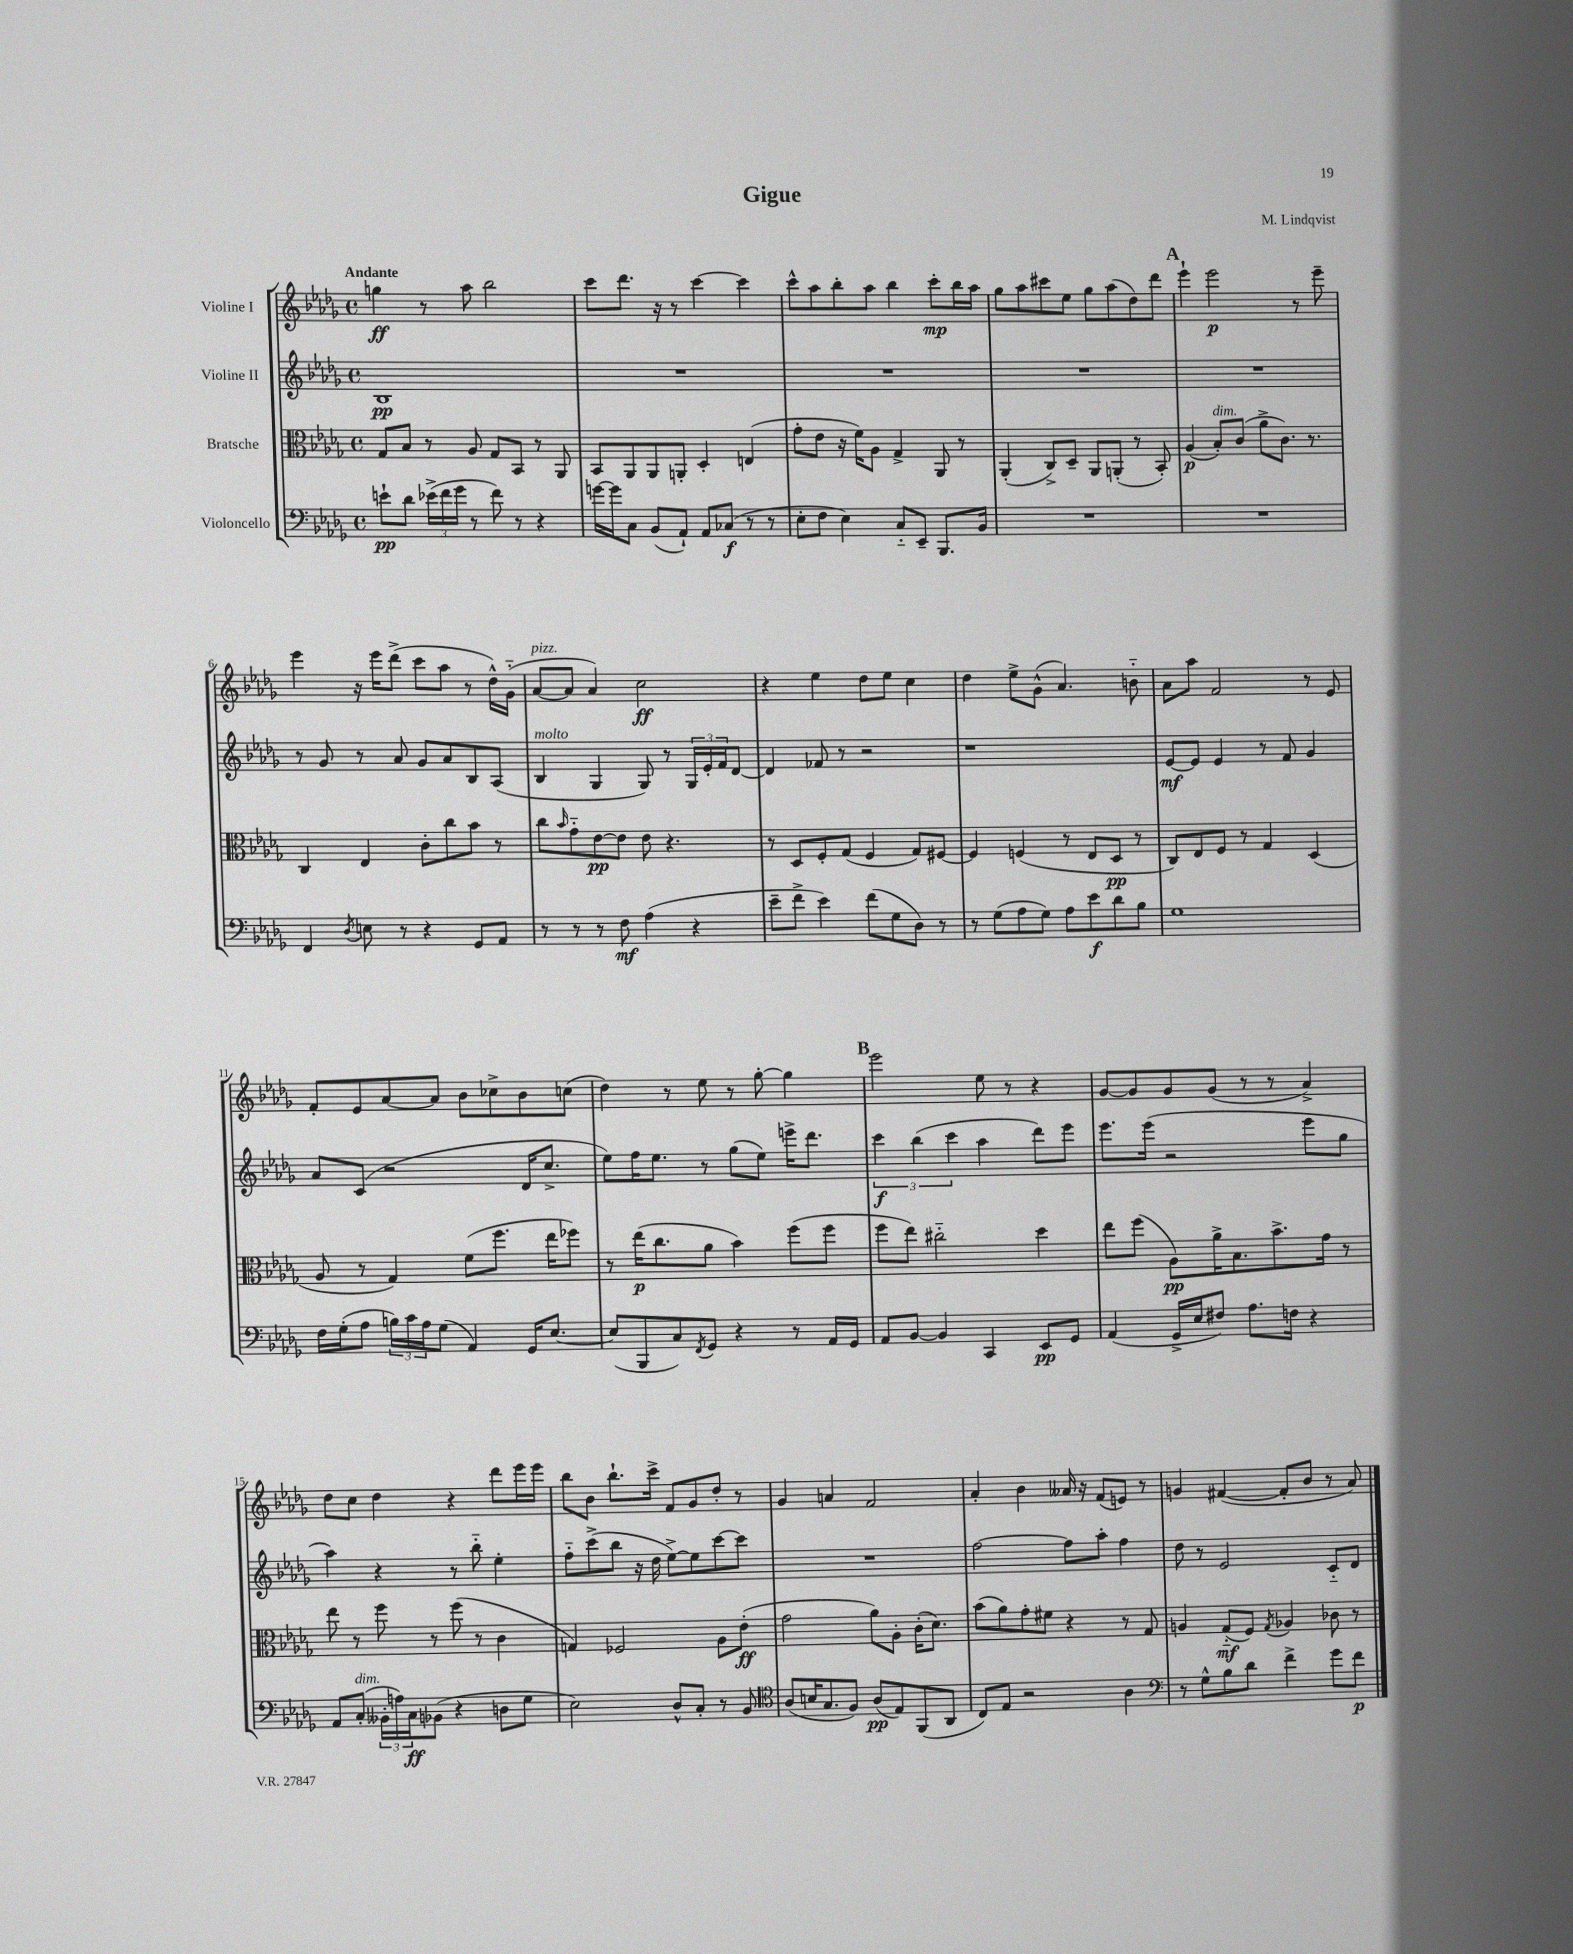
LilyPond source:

\header { title = "Gigue" composer = "M. Lindqvist" }
<<
\new StaffGroup <<
\new Staff = "s0" \with { instrumentName = "Violine I" } {
    \clef treble \key des \major \defaultTimeSignature \time 4/4 \tempo "Andante"
    g''4\ff r8 aes''8 bes''2 |
    c'''8 des'''8. r16 r8 c'''4~ c'''4 |
    c'''8-^ aes''8 bes''8-. aes''8 bes''4 c'''8-.\mp bes''16 aes''16 |
    ges''8 aes''8 cis'''8 ees''8 ges''8 aes''8( des''8) des'''8 |
    \mark \markup { \bold "A" } ees'''4-! ees'''2\p r8 ees'''8-- |
    ees'''4 r16 ees'''16 des'''8->( c'''8 aes''8 r8 des''16-^) ges'16-_( |
    aes'8~^\markup { \italic "pizz." } aes'8 aes'4) c''2\ff |
    r4 ees''4 des''8 ees''8 c''4 |
    des''4 ees''8-> ges'8-^( aes'4.) b'8-_ |
    aes'8 aes''8 f'2 r8 ees'8 |
    f'8-. ees'8 aes'8~ aes'8 bes'8 ces''8-> bes'8 c''8( |
    des''4) r8 ees''8 r8 ges''8~-. ges''4 |
    \mark \markup { \bold "B" } ees'''2 ees''8 r8 r4 |
    ges'8~ ges'8 ges'8 ges'8( r8 r8 aes'4->) |
    des''8 c''8 des''4 r4 des'''8 ees'''16 ees'''16 |
    bes''8 bes'8 bes''8.-! c'''16-> f'8 ges'8 des''8-. r8 |
    ges'4 a'4 f'2 |
    aes'4-. bes'4 aeses'16 r16 f'8( e'8) r8 |
    g'4 fis'4~( fis'8-. bes'8 r8 aes'8) \bar "|." |
}
\new Staff = "s1" \with { instrumentName = "Violine II" } {
    \clef treble \key des \major \defaultTimeSignature \time 4/4
    bes1\pp |
    R1 |
    R1 |
    R1 |
    \mark \markup { \bold "A" } R1 |
    r8 ges'8 r8 aes'8 ges'8 aes'8 bes8 aes8( |
    bes4^\markup { \italic "molto" } ges4 ges8) r8 \tuplet 3/2 { ges16 ees'16-. f'16 } des'8~ |
    des'4 fes'8 r8 r2 |
    r1 |
    ees'8~\mf ees'8 ees'4 r8 f'8 ges'4 |
    aes'8 c'8( r2 des'16 c''8.-> |
    ees''8) f''16 ees''8. r8 ges''8( ees''8) e'''16-> des'''8. |
    \mark \markup { \bold "B" } \tuplet 3/2 { c'''4\f bes''4( c'''4 } aes''4 des'''8) ees'''8 |
    ees'''8. ees'''16( r2 ees'''8 ges''8 |
    aes''4) r4 r8 bes''8-_ ees''4-. |
    f''8-_ c'''8->( bes''8 r16 des''16 ees''8~->) ees''8 c'''8~ c'''8 |
    R1 |
    f''2~ f''8 aes''8-. f''4 |
    des''8 r8 ees'2 c'8-_ des'8 \bar "|." |
}
\new Staff = "s2" \with { instrumentName = "Bratsche" } {
    \clef alto \key des \major \defaultTimeSignature \time 4/4
    ges8 bes8 r8 aes8 ges8 bes,8 r8 aes,8 |
    bes,8 aes,8 aes,8 a,8-. des4-. e4( |
    ges'8-. ees'8 r16 f'16) aes8 ges4-> aes,8 r8 |
    aes,4-.( c8->) des8-- aes,8 a,8-.( r8 bes,8-.) |
    \mark \markup { \bold "A" } aes4\p( bes8-.^\markup { \italic "dim." }) c'8( aes'8-> c'8.) r8. |
    c4 ees4 c'8-. c''8 bes'8 r8 |
    c''8 \grace { bes'16 } ges'8-_ ees'8~\pp ees'8 ees'8 r4. |
    r8 des8 f8-. ges8( f4 ges8) fis8~ |
    fis4 f4( r8 ees8 des8\pp r8 |
    c8) ees8 f8 r8 ges4 des4( |
    aes8 r8 ges4) f'8( f''8. ees''16 fes''8) |
    r8 ees''16\p( c''8. aes'8 bes'4) f''8( f''8 |
    \mark \markup { \bold "B" } f''8 ees''8) cis''2-_ des''4 |
    ees''8 f''8( aes8\pp) aes'16-> bes8. bes'8.-> ges'16 r8 |
    ees''8 r8 f''8 r8 f''8( r8 c'4 |
    g4) fes2 aes8 ees'8-.\ff( |
    ges'2 aes'8) aes8-. c'16-.( des'8.) |
    bes'8( aes'8) ges'8-. fis'8 r4 r8 ges8 |
    a4 ges8-_\mf( f8) \acciaccatura { ges8 } aes4 ces'8 r8 \bar "|." |
}
\new Staff = "s3" \with { instrumentName = "Violoncello" } {
    \clef bass \key des \major \defaultTimeSignature \time 4/4
    e'8-!\pp des'8 \tuplet 3/2 { ees'16->( f'16 ges'16 } r8 f'8) r8 r4 |
    g'16~ g'16 c8 bes,8( aes,8-!) aes,8 ces8\f( r8 r8 |
    ees8-. f8 ees4) c8-_ ees,8-- bes,,8. bes,16 |
    R1 |
    \mark \markup { \bold "A" } R1 |
    f,4 \acciaccatura { des8 } e8 r8 r4 ges,8 aes,8 |
    r8 r8 r8 f8\mf aes4( r4 |
    ees'8-- f'8-> ees'4) f'8( ges8 des8) r8 |
    r8 ges8( aes8 ges8) aes8 ees'8\f des'8 bes8 |
    ges1 |
    f16 ges16-.( aes8 \tuplet 3/2 { b16) c'16 aes16 } ges8( aes,4) ges,16 ees8.~ |
    ees8( bes,,8 c8) \acciaccatura { f,8 } ges,8 r4 r8 aes,16 ges,16 |
    \mark \markup { \bold "B" } aes,8 bes,8~ bes,4 c,4 ees,8\pp ges,8 |
    aes,4( ges,16-> ees16 fis8) aes8. f16 r4 |
    aes,8 c8-.^\markup { \italic "dim." }( \tuplet 3/2 { beses,16-. a16) c16\ff } bes,8( r4 d8 ges8 |
    ees2) des8-^ c8-. r8 bes,8 |
    \clef tenor aes8( b16 ges8. f8) aes8\pp( ees8) f,8( aes,8 |
    c8) ees8 r2 aes4 |
    \clef bass r8 ges8-^ bes8 des'8 f'4-> ges'8 f'8\p \bar "|." |
}
>>
>>
